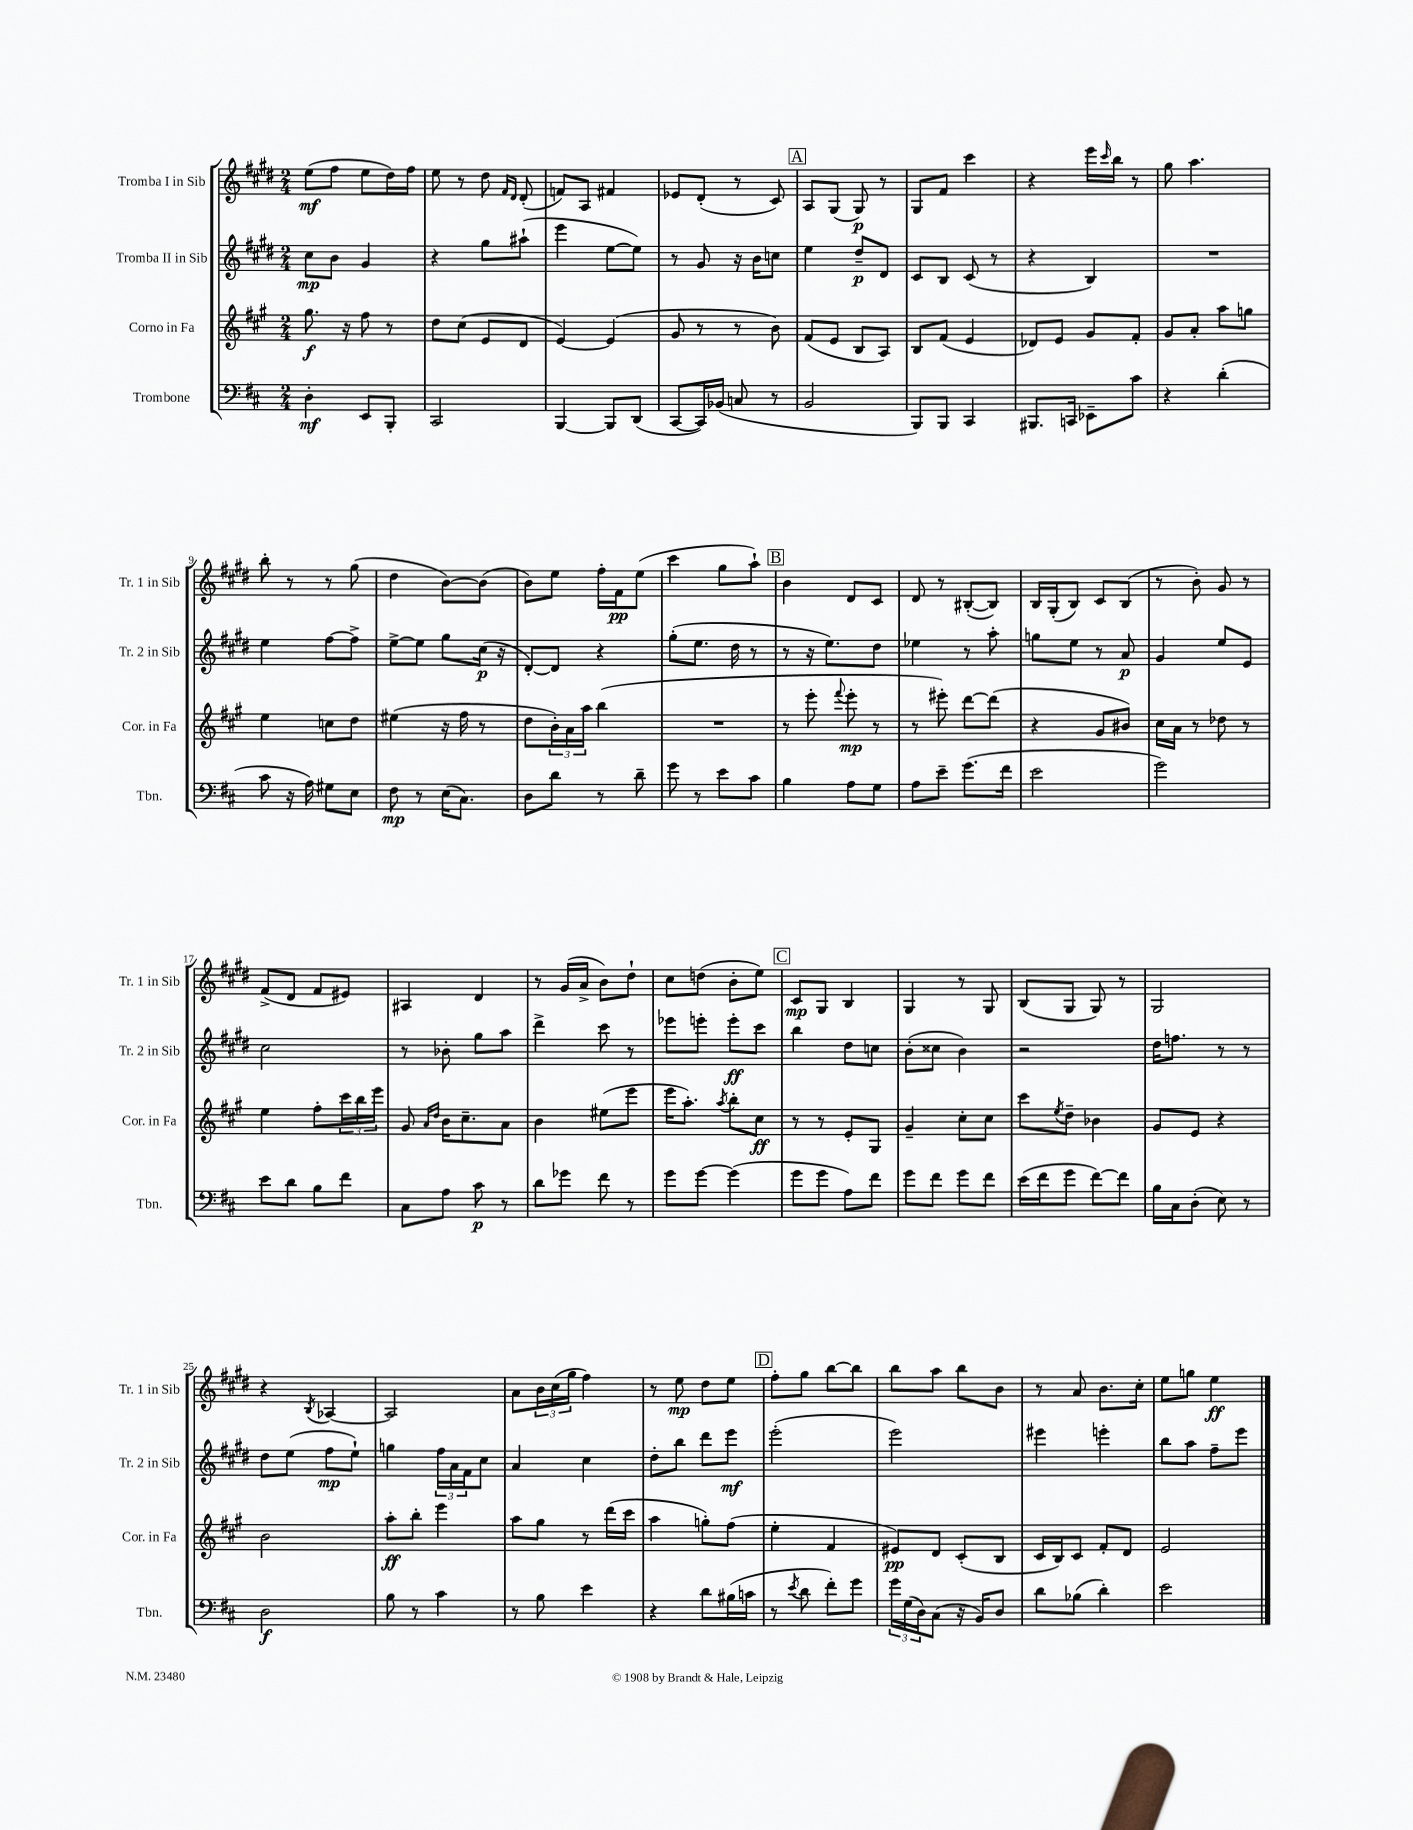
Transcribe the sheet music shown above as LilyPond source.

<<
\new StaffGroup <<
\new Staff = "s0" \with { instrumentName = "Tromba I in Sib" shortInstrumentName = "Tr. 1 in Sib" } {
    \clef treble \key e \major \numericTimeSignature \time 2/4
    e''8\mf( fis''8 e''8 dis''16) fis''16 |
    e''8 r8 dis''8 \grace { fis'16 dis'16 } dis'8-.( |
    f'8) a8 fis'4 |
    ees'8 dis'8-.( r8 cis'8) |
    \mark \markup { \box "A" } a8 gis8( gis8\p) r8 |
    gis8 fis'8 cis'''4 |
    r4 e'''16 \grace { cis'''16 } b''16 r8 |
    gis''8 a''4. |
    b''8-. r8 r8 gis''8( |
    dis''4 b'8~) b'8( |
    b'8) e''8 fis''16-. fis'16\pp e''8( |
    cis'''4 gis''8 a''8-!) |
    \mark \markup { \box "B" } b'4 dis'8 cis'8 |
    dis'8 r8 bis8~-.( bis8) |
    b16 gis16-.( b8) cis'8 b8( |
    r8 b'8-.) gis'8 r8 |
    fis'8->( dis'8 fis'8 eis'8) |
    ais4 dis'4 |
    r8 gis'16( a'16-> b'8) dis''8-! |
    cis''8 d''8( b'8-. e''8) |
    \mark \markup { \box "C" } cis'8\mp gis8 b4 |
    gis4 r8 gis8 |
    b8( gis8 gis8) r8 |
    gis2 |
    r4 \acciaccatura { b8 } aes4~ |
    aes2 |
    a'8 \tuplet 3/2 { b'16 cis''16( gis''16 } fis''4) |
    r8 e''8\mp dis''8 e''8 |
    \mark \markup { \box "D" } fis''8-. gis''8 b''8~ b''8 |
    b''8 a''8 b''8 b'8 |
    r8 a'8 b'8. cis''16-. |
    e''8 g''8 e''4\ff \bar "|." |
}
\new Staff = "s1" \with { instrumentName = "Tromba II in Sib" shortInstrumentName = "Tr. 2 in Sib" } {
    \clef treble \key e \major \numericTimeSignature \time 2/4
    cis''8\mp b'8 gis'4 |
    r4 gis''8 ais''8-!( |
    e'''4 e''8~ e''8) |
    r8 gis'8 r16 b'16 c''8 |
    \mark \markup { \box "A" } e''4 dis''8--\p dis'8 |
    cis'8 b8 cis'8( r8 |
    r4 b4) |
    R2 |
    e''4 fis''8~ fis''8-> |
    e''8~-> e''8 gis''8 cis''16\p( r16 |
    dis'8~-.) dis'8 r4 |
    gis''8-.( e''8. dis''16 r8 |
    \mark \markup { \box "B" } r8 r16 e''8.) dis''8 |
    ees''4 r8 a''8-. |
    g''8 e''8 r8 a'8\p |
    gis'4 e''8 e'8 |
    cis''2 |
    r8 bes'8-. gis''8 a''8 |
    dis'''4-> cis'''8 r8 |
    ees'''8 e'''8-. e'''8-.\ff cis'''8 |
    \mark \markup { \box "C" } b''4 dis''8 c''8 |
    b'8-.( cisis''8 b'4) |
    r2 |
    dis''16 f''8. r8 r8 |
    dis''8 e''8( fis''8\mp e''8-!) |
    g''4 \tuplet 3/2 { fis''16 a'16 fis'16 } cis''8 |
    a'4 cis''4 |
    dis''8-. b''8 dis'''8 e'''8\mf |
    \mark \markup { \box "D" } e'''2-.( |
    e'''2) |
    eis'''4 e'''4-. |
    b''8 a''8 fis''8-- e'''8 \bar "|." |
}
\new Staff = "s2" \with { instrumentName = "Corno in Fa" shortInstrumentName = "Cor. in Fa" } {
    \clef treble \key a \major \numericTimeSignature \time 2/4
    gis''8.\f r16 fis''8 r8 |
    d''8 cis''8( e'8 d'8 |
    e'4~) e'4( |
    gis'8 r8 r8 b'8) |
    \mark \markup { \box "A" } fis'8( e'8 b8 a8) |
    b8 fis'8( e'4 |
    des'8) e'8 gis'8 fis'8-. |
    gis'8 a'8-. a''8 g''8 |
    e''4 c''8 d''8 |
    eis''4( r16 fis''16 r8 |
    d''8 \tuplet 3/2 { b'16-.) a'16 a''16 } b''4( |
    R2 |
    \mark \markup { \box "B" } r8 e'''8-. \appoggiatura { fis'''8 } e'''8-.\mp r8 |
    r8 eis'''8-.) d'''8~ d'''8( |
    r4 gis'8 bis'8) |
    cis''16 a'16 r8 des''8 r8 |
    e''4 fis''8-. \tuplet 3/2 { cis'''16 b''16 e'''16 } |
    gis'8 \grace { a'16 d''16 } b'16 cis''8.-- a'8 |
    b'4 eis''8( e'''8 |
    e'''16 a''8.-.) \acciaccatura { a''8 } b''8-. cis''8\ff |
    \mark \markup { \box "C" } r8 r8 e'8-. gis8 |
    gis'4-- cis''8-. cis''8 |
    cis'''8 \acciaccatura { e''8 } d''8-- bes'4 |
    gis'8 e'8 r4 |
    b'2 |
    a''8-.\ff b''8-. e'''4 |
    a''8 gis''8 r8 d'''16( cis'''16 |
    a''4 g''8-.) fis''8( |
    \mark \markup { \box "D" } e''4-. fis'4 |
    eis'8\pp) d'8 cis'8-.( b8 |
    cis'16 b16) cis'8 fis'8-. d'8 |
    e'2 \bar "|." |
}
\new Staff = "s3" \with { instrumentName = "Trombone" shortInstrumentName = "Tbn." } {
    \clef bass \key d \major \numericTimeSignature \time 2/4
    d4-.\mf e,8 b,,8-. |
    cis,2 |
    b,,4~ b,,8 d,8( |
    cis,8~ cis,16) bes,16( c8 r8 |
    \mark \markup { \box "A" } b,2 |
    b,,8) b,,8 cis,4 |
    bis,,8. c,16 ees,8-- cis'8 |
    r4 d'4-.( |
    cis'8 r16 a16) gis8 e8 |
    fis8\mp r8 e16( cis8.) |
    d8 d'8 r8 d'8-- |
    g'8 r8 e'8 cis'8 |
    \mark \markup { \box "B" } b4 a8 g8 |
    a8 e'8-- g'8.( fis'16 |
    e'2 |
    g'2) |
    e'8 d'8 b8 fis'8 |
    cis8 a8 cis'8\p r8 |
    d'8 ges'8 fis'8 r8 |
    g'8 g'8~ g'4( |
    \mark \markup { \box "C" } g'8 g'8 a8) fis'8 |
    g'8 fis'8 g'8 fis'8 |
    e'16( fis'16 g'8 fis'8~) fis'8 |
    b16 cis16 d8-.( e8) r8 |
    d2\f |
    b8 r8 cis'4 |
    r8 b8 e'4 |
    r4 d'8 bis16( c'16 |
    \mark \markup { \box "D" } r8 \acciaccatura { e'8 } d'8 fis'8-.) g'8 |
    \tuplet 3/2 { g'16 g16( d16) } cis8( r16 b,16) d8 |
    d'8 bes8( d'4-.) |
    e'2 \bar "|." |
}
>>
>>
